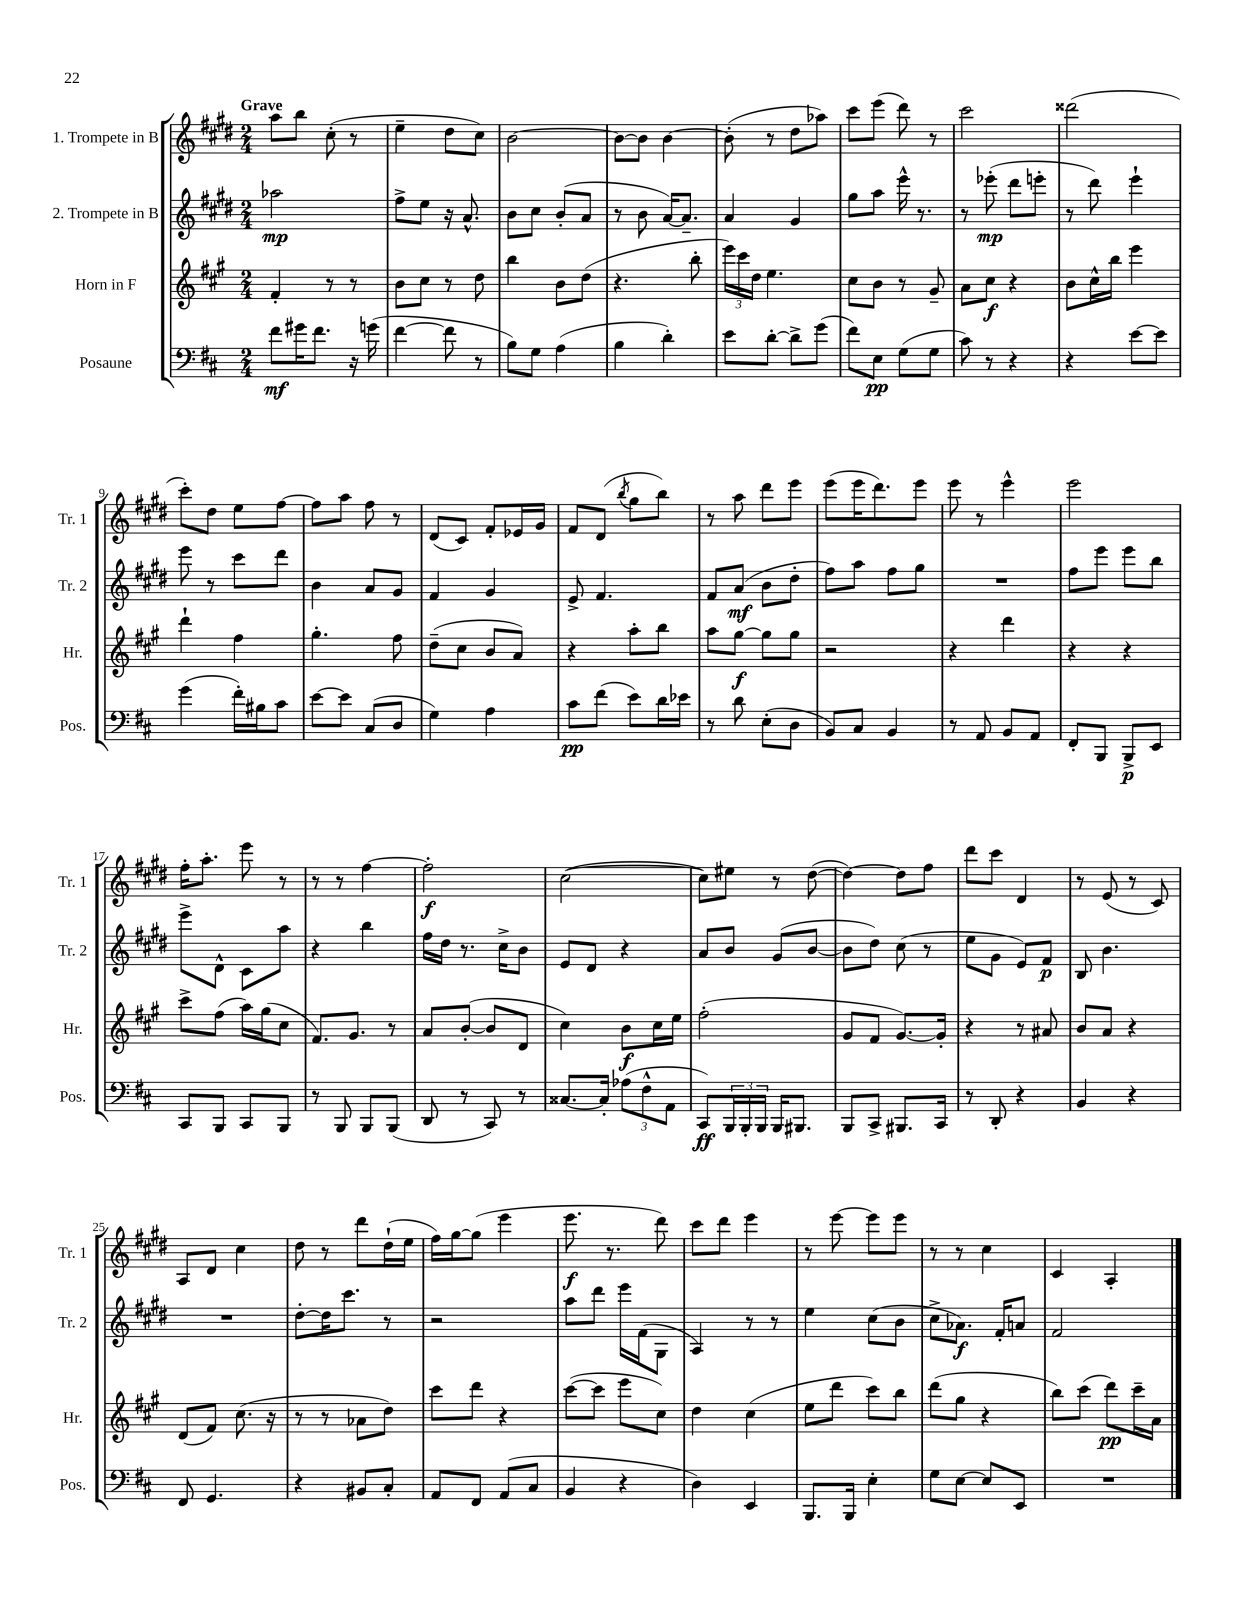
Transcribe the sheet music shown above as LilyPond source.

<<
\new StaffGroup <<
\new Staff = "s0" \with { instrumentName = "1. Trompete in B" shortInstrumentName = "Tr. 1" } {
    \clef treble \key e \major \numericTimeSignature \time 2/4 \tempo "Grave"
    a''8 b''8 cis''8-.( r8 |
    e''4-- dis''8 cis''8) |
    b'2~ |
    b'8~ b'8 b'4~ |
    b'8-.( r8 dis''8 aes''8) |
    cis'''8 e'''8( dis'''8) r8 |
    cis'''2 |
    disis'''2( |
    cis'''8-.) dis''8 e''8 fis''8~ |
    fis''8 a''8 fis''8 r8 |
    dis'8( cis'8) fis'8-. ees'16 gis'16 |
    fis'8 dis'8( \acciaccatura { b''8 } gis''8 b''8) |
    r8 a''8 dis'''8 e'''8 |
    e'''8( e'''16 dis'''8.) e'''8 |
    e'''8 r8 e'''4-^ |
    e'''2 |
    fis''16-. a''8.-. e'''8 r8 |
    r8 r8 fis''4~ |
    fis''2-.\f |
    cis''2~( |
    cis''8) eis''8 r8 dis''8~( |
    dis''4~) dis''8 fis''8 |
    dis'''8 cis'''8 dis'4 |
    r8 e'8( r8 cis'8) |
    a8 dis'8 cis''4 |
    dis''8 r8 dis'''8 dis''16-!( e''16 |
    fis''16) gis''16~ gis''8( e'''4 |
    e'''8.\f r8. dis'''8) |
    cis'''8 dis'''8 e'''4 |
    r8 e'''8~ e'''8 e'''8 |
    r8 r8 cis''4 |
    cis'4 a4-. \bar "|." |
}
\new Staff = "s1" \with { instrumentName = "2. Trompete in B" shortInstrumentName = "Tr. 2" } {
    \clef treble \key e \major \numericTimeSignature \time 2/4
    aes''2\mp |
    fis''8-> e''8 r16 a'8.-^ |
    b'8 cis''8 b'8-.( a'8 |
    r8 b'8 a'16~) a'8.-- |
    a'4 gis'4 |
    gis''8 a''8 e'''16-^ r8. |
    r8 ees'''8-.\mp( dis'''8 e'''8-. |
    r8 dis'''8) e'''4-! |
    e'''8 r8 cis'''8 dis'''8 |
    b'4 a'8 gis'8 |
    fis'4 gis'4 |
    e'8-> fis'4. |
    fis'8 a'8\mf( b'8 dis''8-. |
    fis''8) a''8 fis''8 gis''8 |
    R2 |
    fis''8 e'''8 e'''8 b''8 |
    e'''8-> dis'8-^ cis'8 a''8 |
    r4 b''4 |
    fis''16 dis''16 r8. cis''16-> b'8 |
    e'8 dis'8 r4 |
    a'8 b'8 gis'8( b'8~ |
    b'8 dis''8) cis''8( r8 |
    e''8 gis'8 e'8) fis'8\p |
    b8 b'4. |
    R2 |
    dis''8~-. dis''16 cis'''8. r8 |
    r2 |
    a''8 dis'''8 e'''16 fis'16( gis8 |
    a4) r8 r8 |
    e''4 cis''8( b'8 |
    cis''8-> aes'8.\f) fis'16-. a'8 |
    fis'2 \bar "|." |
}
\new Staff = "s2" \with { instrumentName = "Horn in F" shortInstrumentName = "Hr." } {
    \clef treble \key a \major \numericTimeSignature \time 2/4
    fis'4-. r8 r8 |
    b'8 cis''8 r8 d''8 |
    b''4 b'8 d''8( |
    r4. b''8-. |
    \tuplet 3/2 { e'''16) cis'''16 d''16 } e''4. |
    cis''8 b'8 r8 gis'8-- |
    a'8 cis''8\f r4 |
    b'8 cis''16-^ b''16 e'''4 |
    d'''4-! fis''4 |
    gis''4.-. fis''8 |
    d''8--( cis''8 b'8 a'8) |
    r4 a''8-. b''8 |
    a''8 gis''8~\f gis''8 gis''8 |
    r2 |
    r4 d'''4 |
    r4 r4 |
    cis'''8-> fis''8( a''16) gis''16( cis''8 |
    fis'8.) gis'8. r8 |
    a'8 b'8~-.( b'8 d'8 |
    cis''4) b'8\f cis''16 e''16 |
    fis''2-.( |
    gis'8 fis'8 gis'8.~) gis'16-. |
    r4 r8 ais'8 |
    b'8 a'8 r4 |
    d'8( fis'8) cis''8.( r16 |
    r8 r8 aes'8 d''8) |
    cis'''8 d'''8 r4 |
    cis'''8~( cis'''8 e'''8 cis''8) |
    d''4 cis''4( |
    e''8 d'''8 cis'''8) b''8 |
    d'''8( gis''8 r4 |
    b''8) cis'''8( d'''8\pp) cis'''16-- a'16 \bar "|." |
}
\new Staff = "s3" \with { instrumentName = "Posaune" shortInstrumentName = "Pos." } {
    \clef bass \key d \major \numericTimeSignature \time 2/4
    fis'8\mf gis'16 fis'8. r16 g'16( |
    fis'4~ fis'8 r8 |
    b8) g8 a4( |
    b4 d'4-.) |
    e'8 d'8~-. d'8-> g'8( |
    fis'8) e8\pp g8( g8 |
    cis'8) r8 r4 |
    r4 e'8~ e'8 |
    g'4( fis'16-.) bis16 cis'8 |
    e'8~ e'8 cis8( d8 |
    g4) a4 |
    cis'8\pp fis'8( e'8) d'16 ees'16 |
    r8 d'8 e8-.( d8 |
    b,8) cis8 b,4 |
    r8 a,8 b,8 a,8 |
    fis,8-. b,,8 b,,8->\p e,8 |
    cis,8 b,,8 cis,8 b,,8 |
    r8 b,,8 b,,8 b,,8( |
    d,8 r8 cis,8) r8 |
    cisis8.~ cisis16-. \tuplet 3/2 { aes8( fis8-^ a,8 } |
    cis,8\ff) \tuplet 3/2 { b,,16 b,,16-. b,,16 } b,,16 bis,,8. |
    b,,8 cis,8-> bis,,8. cis,16 |
    r8 d,8-. r4 |
    b,4 r4 |
    fis,8 g,4. |
    r4 bis,8 cis8-. |
    a,8 fis,8 a,8( cis8 |
    b,4 r4 |
    d4) e,4 |
    b,,8. b,,16 e4-. |
    g8 e8~ e8 e,8 |
    R2 \bar "|." |
}
>>
>>
